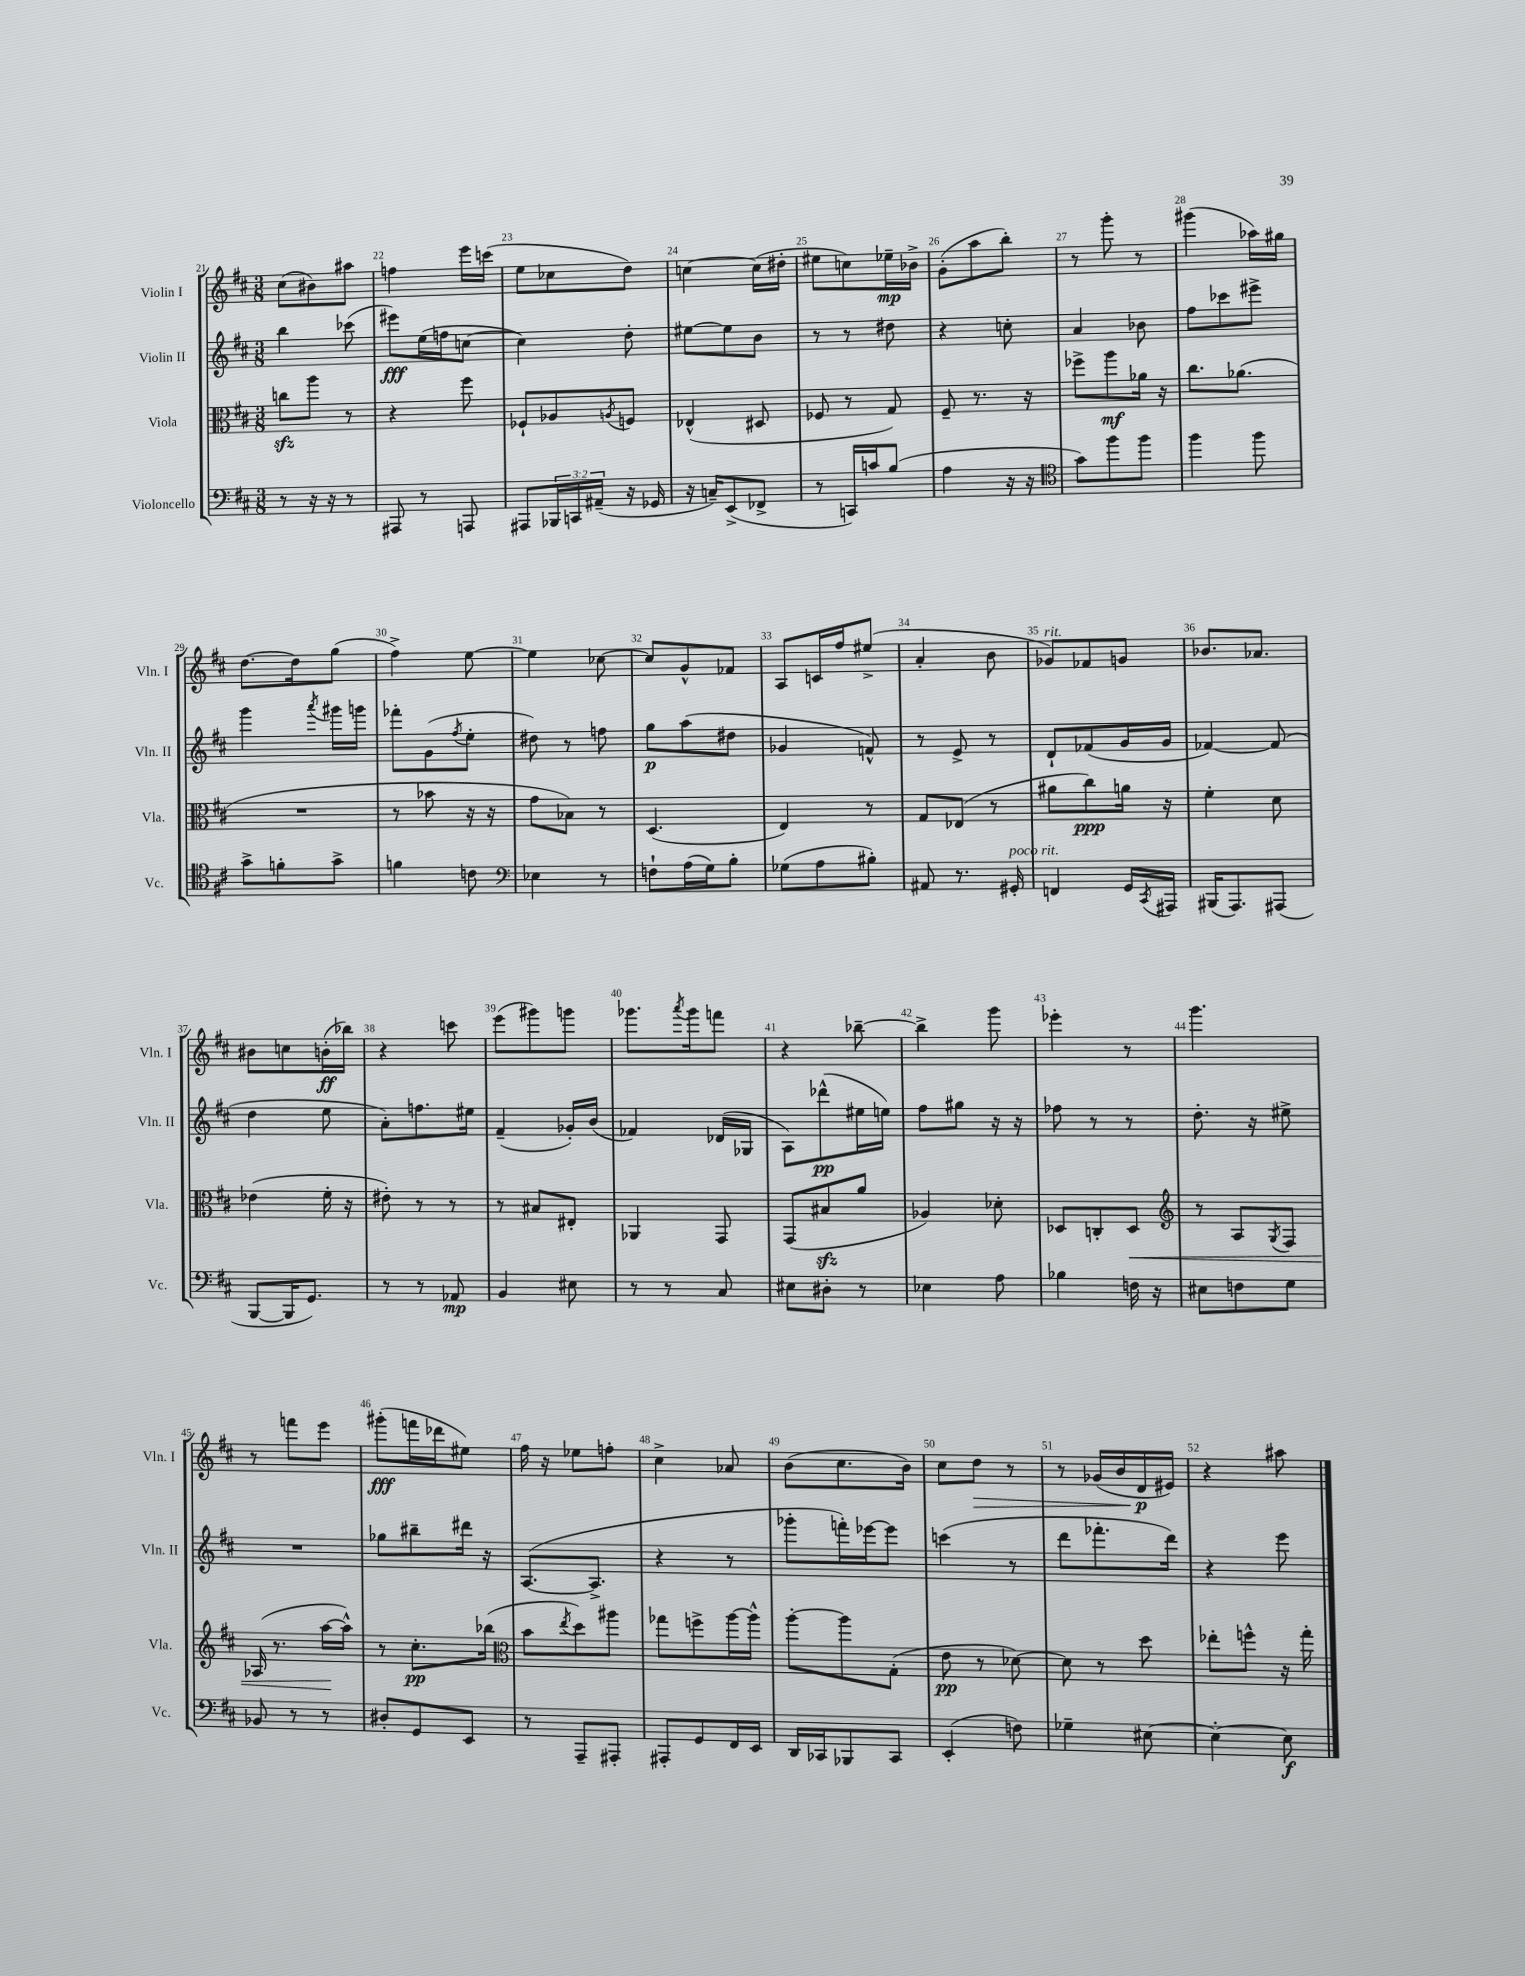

**kern	**kern	**kern	**kern
*staff4	*staff3	*staff2	*staff1
*clefF4	*clefC3	*clefG2	*clefG2
*k[f#c#]	*k[f#c#]	*k[f#c#]	*k[f#c#]
*M3/8	*M3/8	*M3/8	*M3/8
8r	8cc\L	4bb\	(8cc#\L
16r	8aa\J	.	8b#\)
16r	.	.	.
8r	8r	(8ccc-\	8aa#\J
=	=	=	=
8AAA#/	4r	8eee#\L)	4ff\
8r	.	(16ee\L	.
.	.	16ff\J	.
8AAA/	8ff#\	[8cc\J	16eee\LL
.	.	.	(16ccc\JJ
=	=	=	=
8AAA#/L	8F-`/L	4cc\])	8ee\L
24BBB-/L	8A-/	.	8cc-\
24CC/	.	.	.
(24AA#~/JJ	.	.	.
.	8qA/	.	.
16r	8F/J	8dd'\	8dd\J)
16GG-/	.	.	.
=	=	=	=
16r	(4E-^^/	[8ee#\L	[4cc\
16C~/LK)	.	.	.
(8EE^/	.	8ee#\]	.
8FF-^/J	8D#/	8b\J	(16cc\]LL
.	.	.	16dd#'\JJ
=	=	=	=
8r	8F-/	8r	8ee#\L
16CC/LL)	8r	8r	8cc\)
16c/J	.	.	.
(8B/J	8G/)	8dd#\	16ee-~\L
.	.	.	16b-^\JJ
=	=	=	=
4A\	8F#~/	4r	(8g'\L
.	8.r	.	8aa\
16r	.	8cc'\	8bb'\J)
16r	16r	.	.
=	=	=	=
*clefC4	*	*	*
8g\L)	8ff-^\L	4a/	8r
8ff#\	8aa\	.	8ggg'\
8ff#\J	16a-\Jk	8b-\	8r
.	16r	.	.
=	=	=	=
4ff#\	8.cc#\L	8ff#\L	(4ggg#\
.	.	8ccc-\	.
.	(8.a-\J	.	.
8ff#\	.	8eee#^\J	16aa-\LL)
.	.	.	16gg#\JJ
=	=	=	=
8g^\L	4.r	4ggg\	[8.dd\L
8f'\	.	.	.
.	.	.	16dd\]k
.	.	8qaaa/	.
8g^\J	.	16ggg#\LL	(8gg\J
.	.	16ggg\JJ	.
=	=	=	=
4f\	8r	8fff-'\L	4ff#^\)
.	8b-\	(8g\	.
.	.	8qff#/	.
8c\	16r	8ee'\J	[8ee\
.	16r	.	.
=	=	=	=
*clefF4	*	*	*
4E-\	8g\L	8dd#\)	4ee\]
.	8B-\J)	8r	.
8r	8r	8ff\	[8cc-\
=	=	=	=
8F`\L	(4.D/	8gg\L	8cc-/]L
(16A\L	.	(8aa\	8g^^/
16G\J)	.	.	.
8B'\J	.	8dd#\J	8f-/J
=	=	=	=
(8G-\L	4E/)	4g-/	8A/L
8A\	.	.	16c/L
.	.	.	16ff#/J
8B#'\J)	8r	8f^^/)	(8ee#^/J
=	=	=	=
8AA#/	8G/L	8r	4a'/
8.r	(8E-/J	8e^/	.
.	8r	8r	8b\
16GG#'/	.	.	.
=	=	=	=
4FF/	8a#\L	8d`/L	8g-/L)
.	8cc#\)	(8f-/	8f-/
16GG/LL	16a\Jk	16g/L	8g/J
8qCC#/	.	.	.
16AAA#/JJ	16r	16g/JJ	.
=	=	=	=
(16BBB#/LK	4f#'\	[4f-/)	8.b-/L
8.AAA/)	.	.	.
.	.	.	8.a-/J
(8AAA#/J	8d\	(8f-/]	.
=	=	=	=
[8BBB/L	(4e-\	4dd\	8b#\L
16BBB/]K	.	.	8cc\
8.GG/J)	.	.	.
.	16f#'\	8ee\	(16b'\L
.	16r	.	16bb-\JJ)
=	=	=	=
8r	8e#'\)	8a'\L)	4r
8r	8r	8.ff\	.
8AA-/	8r	.	8ccc\
.	.	16ee#\Jk	.
=	=	=	=
4BB/	8r	(4f#~/	(8eee\L
.	8B#/L	.	8ggg#\)
8E#\	8E#'/J	16g-'/LL)	8ggg\J
.	.	(16b/JJ	.
=	=	=	=
8r	4AA-/	4f-/)	8.ggg-\L
8r	.	.	.
.	.	.	8qaaa/
.	.	.	16ggg-\k
8C#/	8GG/	(16d-/LL	8fff\J
.	.	16G-/JJ	.
=	=	=	=
8E#\L	(8GG/L	8A\L)	4r
8D#'\J	8B#/	(8ddd-^^\	.
8r	8a/J	16ee#\L	[8bb-~\
.	.	16ee\JJ)	.
=	=	=	=
4E-\	4A-/)	8ff#\L	4bb-^\]
.	.	8gg#\J	.
8A\	8d-'\	16r	8ggg\
.	.	16r	.
=	=	=	=
4B-\	8D-/L	8ff-\	4eee-'\
.	8C'/	8r	.
16F\	8D-/J	8r	8r
16r	.	.	.
=	=	=	=
*	*clefG2	*	*
8E#\L	8r	8.dd'\	4.ggg\
8F\	8A/L	.	.
.	.	16r	.
.	8qG/	.	.
8G\J	8F#/J	8ee#^\	.
=	=	=	=
8BB-/	(16A-/	4.r	8r
.	8.r	.	.
8r	.	.	8fff\L
8r	[16aa\LL	.	8eee\J
.	16aa^^\]JJ)	.	.
=	=	=	=
8D#'/L	8r	8gg-\L	(8ggg#'\L
8GG/	8.cc#'\L	8bb#~\	16fff\L
.	.	.	16ddd-\J
8EE/J	.	16ddd#\Jk	8ee#\J)
.	(16bb-\Jk	16r	.
=	=	=	=
*	*clefC3	*	*
8r	8b\L	([8.A/L	16ff#\
.	.	.	16r
.	8qee/	.	.
8AAA~/L	8dd\)	.	8ee-\L
.	.	8.A^/]J	.
8AAA#'/J	8aa#\J	.	8ff'\J
=	=	=	=
8AAA#'/L	8gg-\L	4r	4cc#^\
8GG/	8ff^\	.	.
16FF#/L	[16aa\L	8r	8a-/
16EE/JJ	16aa^^\]JJ	.	.
=	=	=	=
16DD/LL	[8aa'\L	8ggg-'\L	(8b\L
16CC-/J	.	.	.
8BBB-/	8aa\]	16fff'\L)	8.cc#\
.	.	[16eee-\J	.
8CC-/J	(8G'\J	8eee-\]J	.
.	.	.	16b\Jk)
=	=	=	=
(4EE'/	8e\	(4ccc\	8cc#\L
.	8r	.	8dd\J
8F\)	[8d-\)	8r	8r
=	=	=	=
4G-~\	8d-\]	8ddd\L	8r
.	8r	8.fff-'\	(16g-/LL
.	.	.	16b/
[8E#\	8dd\	.	16d/
.	.	16ddd\Jk)	16e#/JJ)
=	=	=	=
4E#'\_	8ee-'\L	4r	4r
.	8ff^^\J	.	.
8E#\]	16r	8eee\	8aa#\
.	16gg'\	.	.
==	==	==	==
*-	*-	*-	*-
